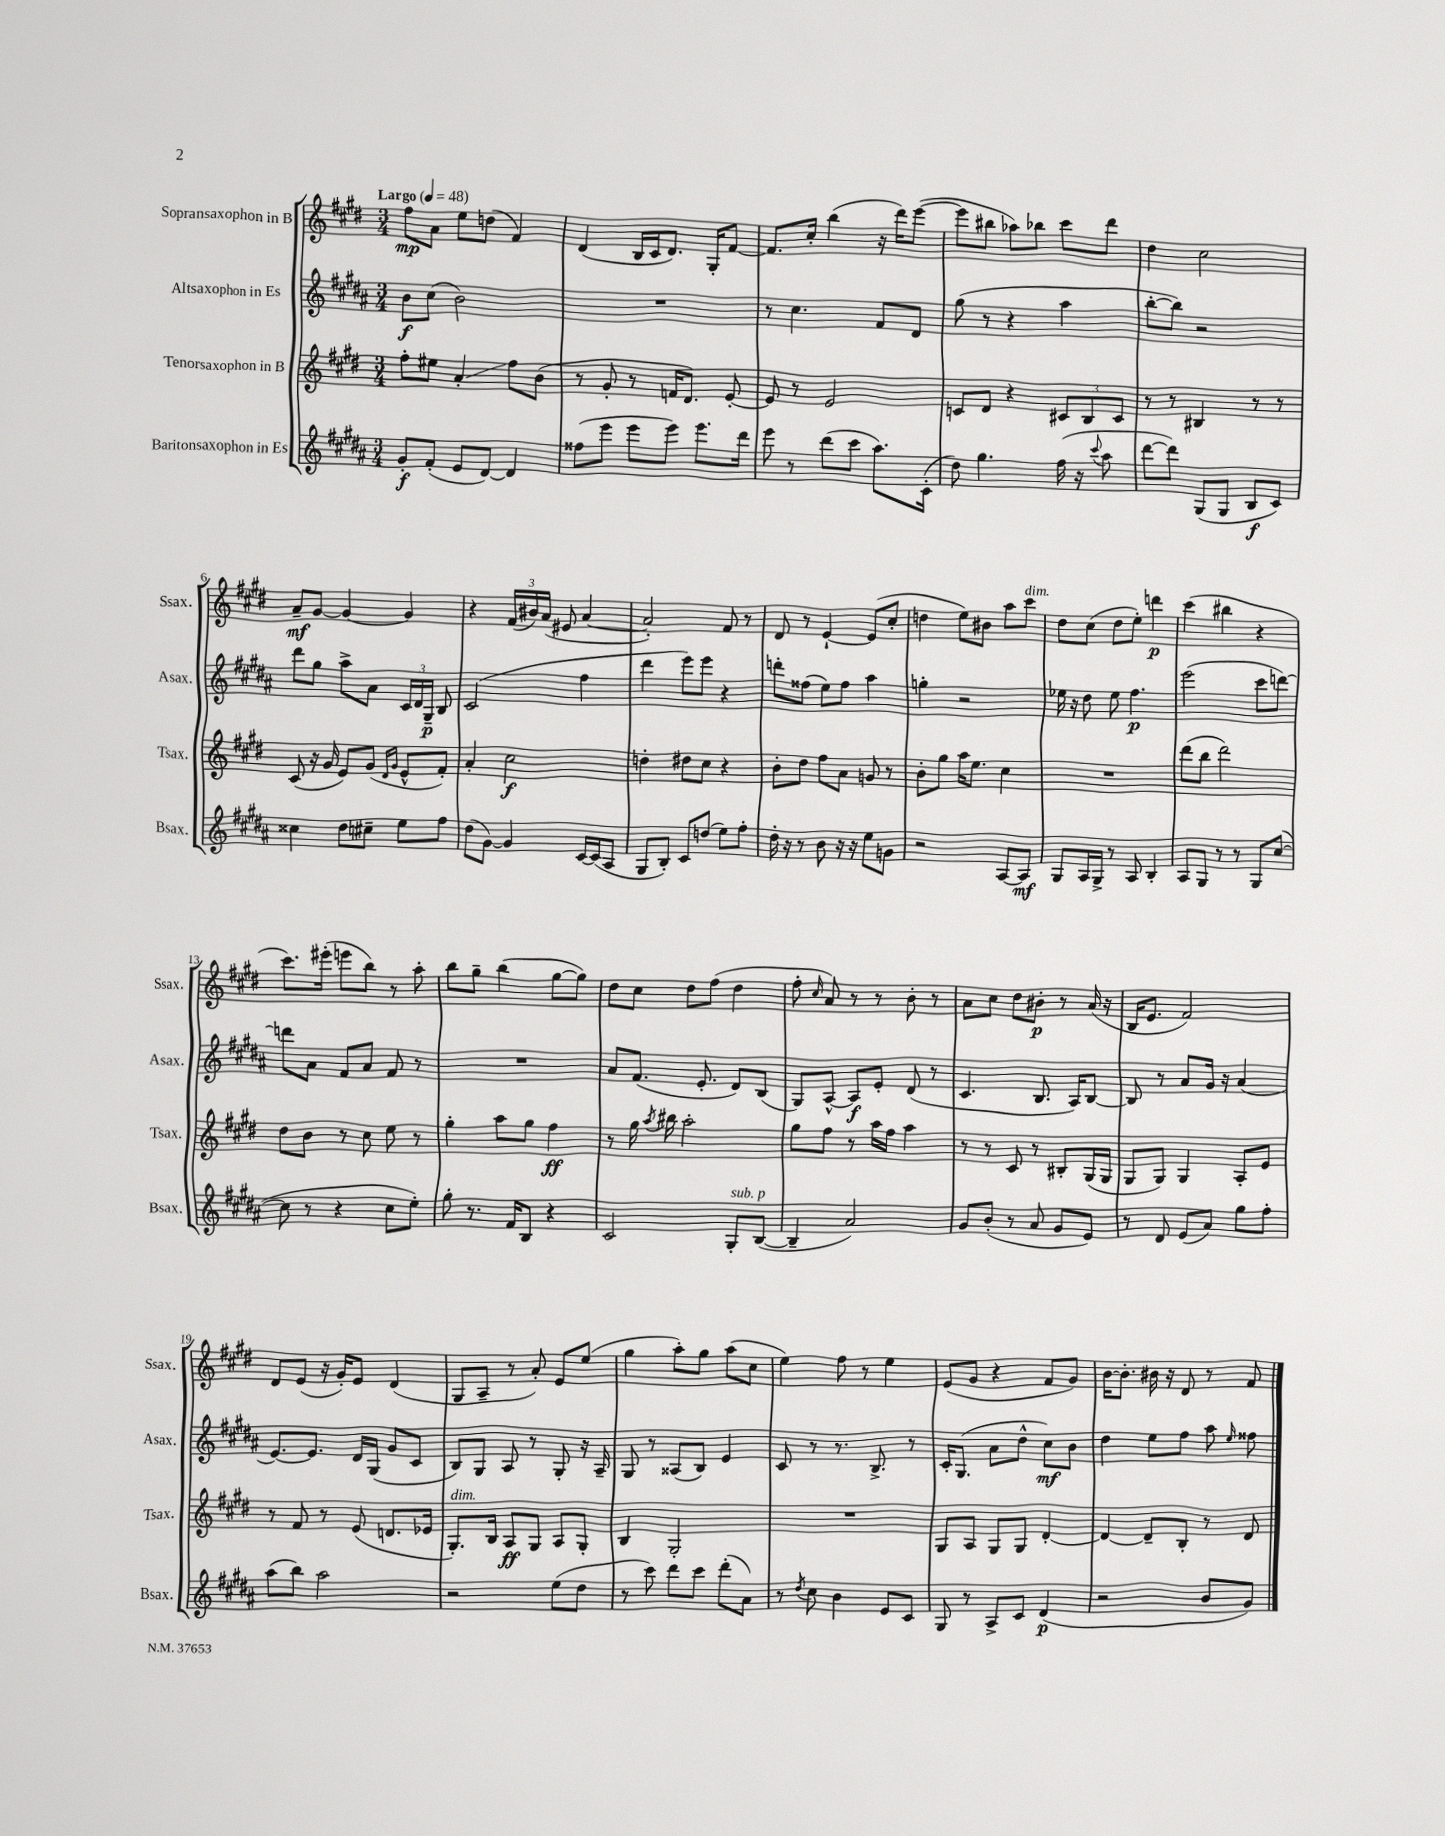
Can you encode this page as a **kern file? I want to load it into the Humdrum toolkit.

**kern	**kern	**kern	**kern
*staff4	*staff3	*staff2	*staff1
*clefG2	*clefG2	*clefG2	*clefG2
*k[f#c#g#d#a#]	*k[f#c#g#d#]	*k[f#c#g#d#a#]	*k[f#c#g#d#]
*M3/4	*M3/4	*M3/4	*M3/4
*MM48	*MM48	*MM48	*MM48
8g#'	8ff#'	8b	8ff#
(8f#'	8ee#	(8cc#	8a
8e	4a'	2b)	8ee
[8d#)	.	.	(8dd
4d#]	8ff#	.	4f#)
.	(8b	.	.
=	=	=	=
(8ff##	8r	2.r	(4d#
8eee	8g#'	.	.
8eee	8r	.	16B
.	.	.	16c#
8eee)	16f	.	8.d#)
.	8.d#)	.	.
8.eee	.	.	.
.	.	.	16G#'
.	[8e'	.	[8f#
16ddd#	.	.	.
=	=	=	=
8eee	8e]	8r	8.f#]
8r	8r	4.cc#	.
.	.	.	16cc#'
(8ddd#	2e	.	(4bb
8ccc#	.	.	.
8.aa#)	.	8f#	16r
.	.	.	16ddd#)
.	.	8d#	([8eee
(16c#'	.	.	.
=	=	=	=
8dd#)	8c	(8gg#	8eee]
4.gg#	8d#	8r	8bb#
.	4r	4r	8aa-)
.	.	.	8bb-
(16ff#	12c#	4aa#	8ccc#
16r	.	.	.
.	12B	.	.
8qqccc#	.	.	.
8aa#	.	.	8ddd#
.	12c#	.	.
=	=	=	=
[8ddd#	8r	[8bb'	4dd#
8ddd#])	8r	8bb])	.
(8G#	4B#	2r	2cc#
8G#	.	.	.
8B	8r	.	.
8c#)	8r	.	.
=	=	=	=
4cc##	(8c#	8ddd#	8a~
.	16r	8gg#	[8g#
.	16g#	.	.
8dd#	8e)	8aa#^	4g#_
8cc#~	(8g#	8a#	.
.	16qqd#	.	.
.	16qqg#	.	.
8ee	8e^^	24c#	4g#]
.	.	24d#	.
.	.	24G#~	.
8ff#	8f#')	8B	.
=	=	=	=
(8dd#	4a'	(2c#	4r
[8g#)	.	.	.
4g#]	2cc#	.	(24f#
.	.	.	24b#)
.	.	.	(24a
.	.	.	8e#
[16c#	.	4ff#	[4a
(16c#]	.	.	.
8A#	.	.	.
=	=	=	=
8G#	4dd'	4ddd#	2a'])
8B')	.	.	.
8c#	8dd#	8eee)	.
(8dd	8cc#	8eee	.
8ee)	4r	4r	8f#
8ff#'	.	.	8r
=	=	=	=
16dd#'	8b'	8ddd'	8d#
16r	.	.	.
8r	8dd#	(8ff##	8r
8b	8ff#	8ee)	[4e`
16r	8a	8ff##	.
16r	.	.	.
8ee	8g	4aa#	(8e]
8g	8r	.	8cc#'
=	=	=	=
2r	8b'	4gg'	4dd
.	8gg#	.	.
.	16aa	2r	8ee)
.	8.ee	.	.
.	.	.	8b#
[8A#	4cc#	.	8aa
8A#]	.	.	8ccc#
=	=	=	=
8G#	2.r	16ee-	8dd#
.	.	16r	.
16A#	.	8dd#	(8cc#
16G#^	.	.	.
8r	.	8ee-	8dd#
8A#	.	4.ff#	8ee')
4B'	.	.	4ddd
=	=	=	=
8A#	(8ddd#	(2eee	(4ccc#
8G#	8bb	.	.
8r	2ddd#)	.	4bb#
8r	.	.	.
8G#	.	8ccc#	4r
([8cc#	.	[8ddd)	.
=	=	=	=
8cc#]	8dd#	8ddd]	8.ccc#)
8r	8b	8a#	.
.	.	.	(16eee#'
4r	8r	8f#	8eee
.	8cc#	8a#	8bb)
8cc#	8ee	8f#	8r
8ee')	8r	8r	8aa'
=	=	=	=
8gg#'	4gg#'	2.r	8bb
8.r	.	.	8gg#~
.	8aa	.	(4bb
16f#	.	.	.
8B	8gg#	.	.
4r	4ff#	.	[8gg#
.	.	.	8gg#])
=	=	=	=
2c#	8r	8a#	8dd#
.	16gg#	(8.f#	8cc#
.	8qaa	.	.
.	16bb#	.	.
.	2aa'	.	8dd#
.	.	8.e'	.
.	.	.	(8ff#
8G#'	.	8d#)	4dd#
([8B	.	(8B	.
=	=	=	=
4B~]	8gg#	8G#)	8ff#'
.	.	.	16qqcc#
.	8ff#	[8A#^^	8a)
2a#)	8r	8A#]	8r
.	16aa	8e'	8r
.	16ff#	.	.
.	4aa	(8d#	8b'
.	.	8r	8r
=	=	=	=
8g#	8r	4.c#	8a
(8b'	8r	.	8cc#
8r	8c#	.	8dd#
8a#	8r	8.B	8b#'
8g#	8B#'	.	8r
.	.	16A#)	.
8e)	(16G#	[8B	(16a
.	16G#	.	16r
=	=	=	=
8r	8G#	8B]	16B
.	.	.	8.e
8d#	8G#)	8r	.
(8e	4G#	8a#	2f#)
8a#)	.	16g#	.
.	.	16r	.
8gg#	8A'	(4a#	.
8ff#'	8e	.	.
=	=	=	=
(8aa#	8r	[8.e)	8d#
8bb)	8f#	.	(8e
.	.	8.e]	.
2aa#	8r	.	16r
.	.	.	16g#')
.	(8e	16d#	8e
.	.	(16G#	.
.	8.d	8g#	(4d#
.	.	8c#	.
.	16e-	.	.
=	=	=	=
2r	8.G#')	8B)	8G#
.	.	8G#	8A~
.	16B	.	.
.	8A	8A#	8r
.	8G#	8r	8a')
(8ee	8A	8G#'	8e
8dd#	8G#'	16r	(8ee
.	.	16A#~	.
=	=	=	=
8r	4B	8G#	4gg#
8ccc#)	.	8r	.
8ddd#	2G#'	(8A##	8aa')
8ccc#	.	8B)	8gg#
(8ddd#'	.	4e	(8aa
8a#)	.	.	8cc#
=	=	=	=
8r	2.r	8c#	4ee)
8qdd#	.	.	.
8cc#	.	8r	.
4b	.	8.r	8ff#
.	.	.	8r
.	.	8.B^	.
8e	.	.	4ee
8c#	.	8r	.
=	=	=	=
8G#	8G#	16c#'	(8e
.	.	(8.G#	.
8r	8A	.	8g#
8A#^	8G#	8a#	4r
8c#	8G#	8dd#^^	.
(4d#	[4d#'	8cc#)	8f#
.	.	8b	8g#)
=	=	=	=
2r	4d#_	4dd#	[16b
.	.	.	8.b']
.	8d#~]	8ee	16b#
.	.	.	16r
.	8B'	8ff#	8d#
8b	8r	8aa#	8r
.	.	16qqee	.
8g#)	8d#	8ff##	8f#
==	==	==	==
*-	*-	*-	*-
